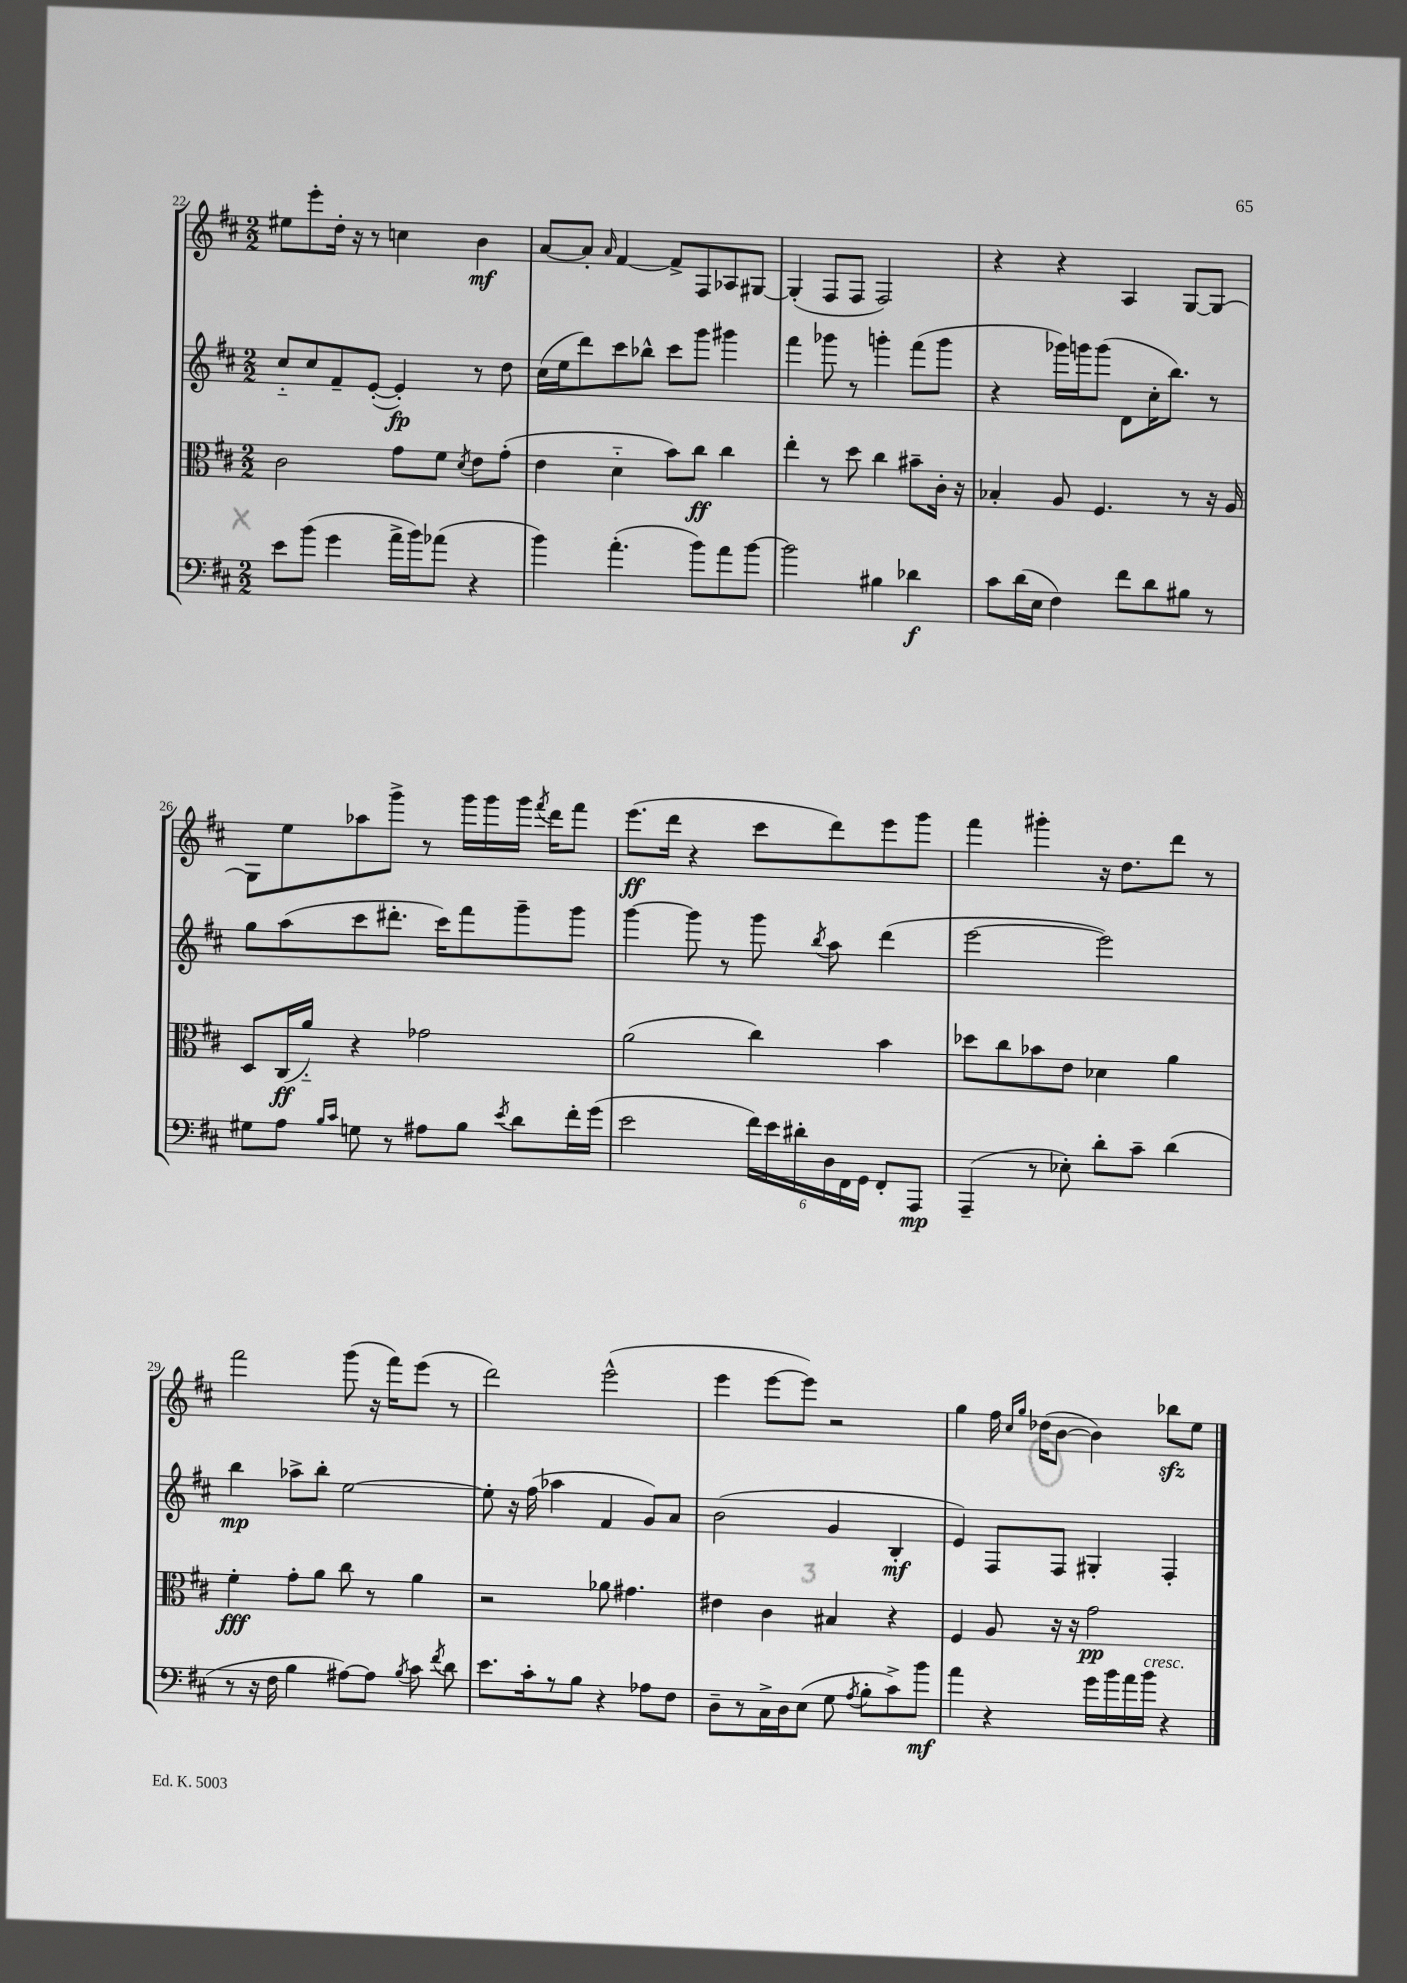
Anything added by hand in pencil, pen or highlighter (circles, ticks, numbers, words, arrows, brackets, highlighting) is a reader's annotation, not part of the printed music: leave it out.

**kern	**kern	**kern	**kern
*staff4	*staff3	*staff2	*staff1
*clefF4	*clefC3	*clefG2	*clefG2
*k[f#c#]	*k[f#c#]	*k[f#c#]	*k[f#c#]
*M2/2	*M2/2	*M2/2	*M2/2
8e	2c#	8cc#'~	8ee#
(8b	.	8cc#	8eee'
4g	.	8f#~	16dd'
.	.	.	16r
.	.	([8e'	8r
16a^	8g	4e'])	4cc
16b)	.	.	.
(8a-	8f#	.	.
.	8qd	.	.
4r	8e	8r	4b
.	(8g'	8dd	.
=	=	=	=
4b)	4e	(16cc#	[8a
.	.	16ee	.
.	.	8ddd)	8a']
.	.	.	16qqa
(4.a'	4d'~	8ccc#	[4f#
.	.	8bb-^^	.
.	8b)	8ccc#	8f#^]
8b)	8cc#	8ggg	8F#
8a	4cc#	4ggg#	8A-
[8b	.	.	[8G#
=	=	=	=
2b]	4ee'	4fff#	(4G#']
.	8r	8ggg-	8F#
.	8dd	8r	8F#
4B#	4cc#	4ggg'	2F#)
4d-	8b#~	(8fff#	.
.	16c#'	8ggg	.
.	16r	.	.
=	=	=	=
8c#	4B-'	4r	4r
(16d	.	.	.
16E	.	.	.
4F#)	8A	16ggg-)	4r
.	.	16ggg	.
.	4.F#	(8ggg	.
8f#	.	8d	4A
8d	.	16cc#'	.
.	.	8.bb)	.
8B#	8r	.	[8G
8r	16r	8r	8G_
.	16A	.	.
=	=	=	=
8G#	8D	8gg	8G]
8A	(16C#	(8aa	8ee
.	16a'~)	.	.
16qqB	.	.	.
16qqc#	.	.	.
8G	4r	8ccc#	8aa-
8r	.	8.ddd#'	8ggg^
8A#	2g-	.	8r
.	.	16ccc#)	.
8B	.	8fff#	16ggg
.	.	.	16ggg
8qe	.	.	.
8d	.	8ggg~	16ggg
.	.	.	8qfff#
.	.	.	16ddd
16f#'	.	8ggg	8fff#
(16g	.	.	.
=	=	=	=
2e	(2a	[4ggg	(8.eee
.	.	.	16ddd
.	.	8ggg]	4r
.	.	8r	.
24f#)	4cc#)	8ggg	8ccc#
24e	.	.	.
24d#'	.	.	.
.	.	8qbb	.
24D	.	8aa	8ddd)
24FF#	.	.	.
24GG	.	.	.
8FF#'	4b	(4ddd	8eee
8AAA	.	.	8ggg
=	=	=	=
(4AAA~	8dd-	[2eee	4fff#
.	8cc#	.	.
8r	8b-	.	4ggg#'
8E-')	8e	.	.
8d'	4d-	2eee])	16r
.	.	.	8.dd
8c#~	.	.	.
(4d	4a	.	8ddd
.	.	.	8r
=	=	=	=
8r	4f#'	4bb	2fff#
16r	.	.	.
16F#	.	.	.
4B	8g'	8aa-^	.
.	8a	8bb'	.
[8A#)	8cc#	[2ee	(8ggg
8A#]	8r	.	16r
.	.	.	16fff#)
8qB	.	.	.
8c#	4a	.	(8eee
8qf#	.	.	.
8d	.	.	8r
=	=	=	=
8.e	2r	8ee']	2ddd)
.	.	16r	.
16c#'	.	(16ff#	.
8r	.	4aa-	.
8B	.	.	.
4r	8a-	4f#	(2eee^^
.	4.g#	.	.
8A-	.	8g)	.
8F#	.	8a	.
=	=	=	=
8D~	4e#	(2b	4eee
8r	.	.	.
16C#^	4c#	.	[8eee
16D	.	.	.
(8E	.	.	8eee])
8G	4B#	4g	2r
8qA	.	.	.
8B'	.	.	.
8c#^)	4r	4B'	.
8b	.	.	.
=	=	=	=
4a	4F#	4e)	4gg
4r	8A	8F#	16ff#
.	.	.	16qqcc#
.	.	.	16qqgg
.	.	.	(16dd-
.	16r	8F#	[8b
.	16r	.	.
16g	2g	4G#'	4b])
16b	.	.	.
16a	.	.	.
16b	.	.	.
4r	.	4F#'	8bb-
.	.	.	8ee
==	==	==	==
*-	*-	*-	*-
